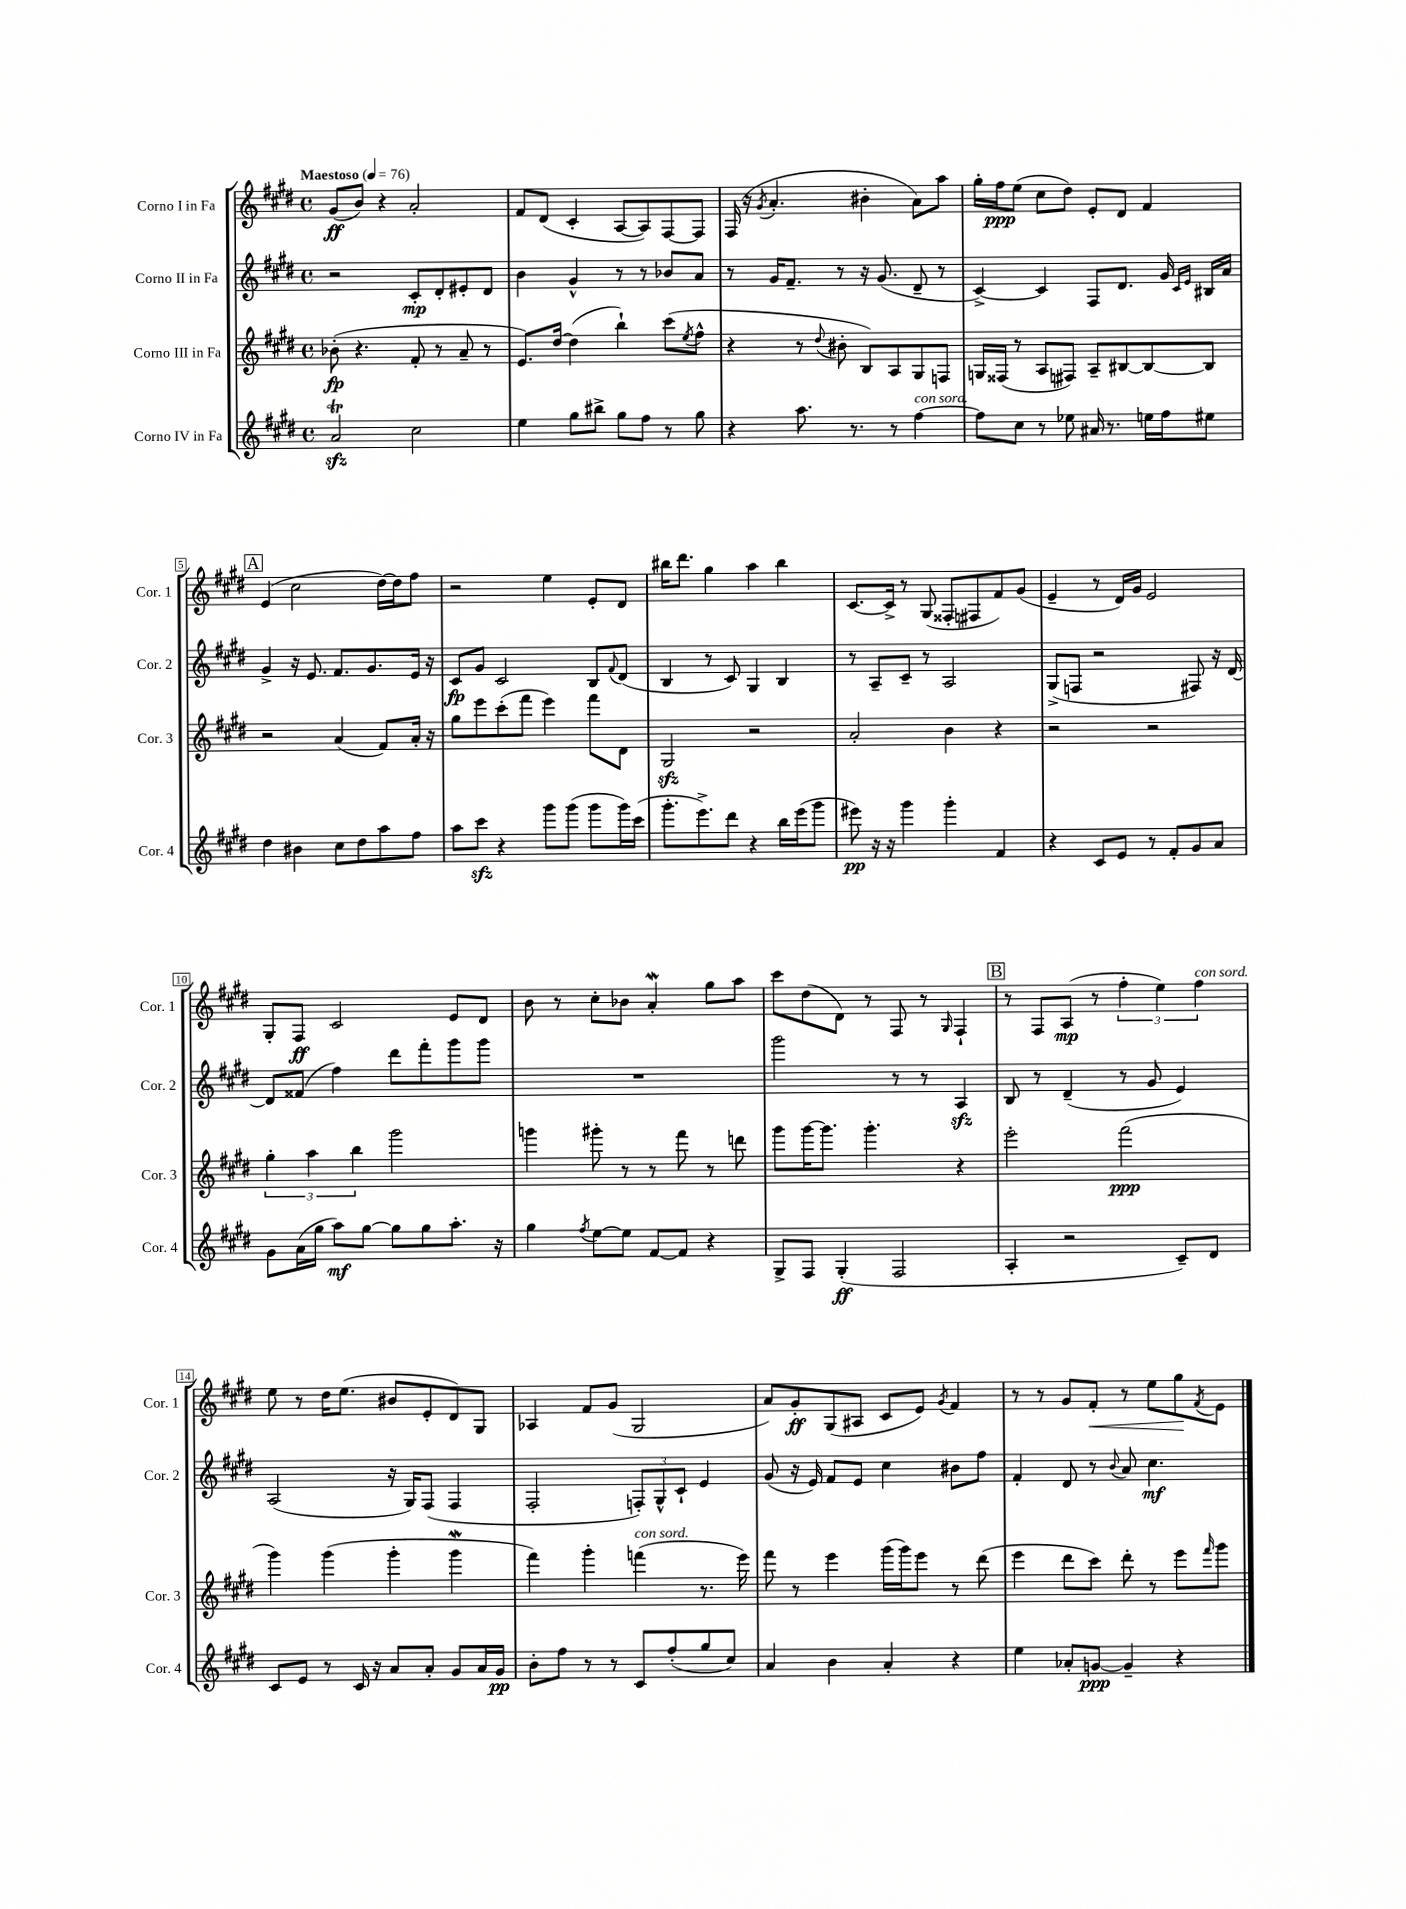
<<
\new StaffGroup <<
\new Staff = "s0" \with { instrumentName = "Corno I in Fa" shortInstrumentName = "Cor. 1" } {
    \clef treble \key e \major \defaultTimeSignature \time 4/4 \tempo "Maestoso" 4 = 76
    gis'8\ff( b'8) r4 a'2-. |
    fis'8 dis'8( cis'4-. a8~ a8) fis8~ fis8 |
    fis16( r16 \acciaccatura { gis'8 } a'4.-. bis'4-. a'8) a''8 |
    gis''16-. fis''16\ppp e''8( cis''8 dis''8) e'8-. dis'8 fis'4 |
    \mark \markup { \box "A" } e'4( cis''2 dis''16~) dis''16 fis''8 |
    r2 e''4 e'8-. dis'8 |
    bis''16 dis'''8. gis''4 a''4 bis''4 |
    cis'8.~ cis'16-> r8 gis8( fisis8-. fis8 fis'8) gis'8( |
    e'4-- r8 dis'16) gis'16 e'2 |
    gis8-. fis8\ff cis'2 e'8 dis'8 |
    b'8 r8 cis''8-. bes'8 a'4-.\mordent gis''8 a''8 |
    cis'''8 dis''8( dis'8) r8 fis8 r8 \grace { gis16 } fis4-! |
    \mark \markup { \box "B" } r8 fis8 a8\mp( r8 \tuplet 3/2 { fis''4-. e''4) fis''4^\markup { \italic "con sord." } } |
    e''8 r8 dis''16 e''8.( bis'8 e'8-. dis'8) gis8 |
    aes4 fis'8 gis'8( gis2 |
    a'8) gis'8-.\ff gis8( ais8 cis'8 e'8) \acciaccatura { gis'8 } fis'4 |
    r8 r8 gis'8 fis'8-.\< r8 e''8 gis''8\! \acciaccatura { fis'8 } e'8 \bar "|." |
}
\new Staff = "s1" \with { instrumentName = "Corno II in Fa" shortInstrumentName = "Cor. 2" } {
    \clef treble \key e \major \defaultTimeSignature \time 4/4
    r2 cis'8-.\mp dis'8-. eis'8-. dis'8 |
    b'4 gis'4-^ r8 r8 bes'8 a'8 |
    r8 gis'16 fis'8.-- r8 r16 gis'8.( dis'8-- r8 |
    cis'4~->) cis'4 fis8 dis'8. gis'16 \grace { cis'16 e'16 } bis16 a'16 |
    \mark \markup { \box "A" } gis'4-> r16 e'8. fis'8. gis'8. e'16 r16 |
    cis'8\fp gis'8 cis'2 b8 \appoggiatura { fis'8 } dis'8( |
    b4 r8 cis'8) gis4 b4 |
    r8 a8-- cis'8-- r8 a2 |
    gis8->( f8 r2 fis8) r16 dis'16~ |
    dis'8 fisis'8( fis''4) dis'''8 fis'''8-. gis'''8 gis'''8 |
    R1 |
    gis'''2 r8 r8 a4\sfz |
    \mark \markup { \box "B" } b8 r8 dis'4--( r8 gis'8 e'4) |
    a2( r16 gis16) fis8( fis4 |
    fis2-. \tuplet 3/2 { f8-.) gis8-^ cis'8-! } e'4 |
    gis'8( r16 e'16) fis'8 e'8 cis''4 bis'8 fis''8 |
    fis'4-. dis'8 r8 \appoggiatura { b'8 } a'8 cis''4.\mf \bar "|." |
}
\new Staff = "s2" \with { instrumentName = "Corno III in Fa" shortInstrumentName = "Cor. 3" } {
    \clef treble \key e \major \defaultTimeSignature \time 4/4
    bes'8-.\fp( r4. fis'8-. r8 a'8-- r8 |
    e'8.) dis''16~ dis''4( b''4-!) cis'''8( \acciaccatura { e''8 } fis''8-^ |
    r4 r8 \appoggiatura { dis''8 } bis'8-. b8) a8 gis8 f8 |
    g16 fisis16( r8 a8 fis8) a8-- bis8~ bis8~ bis8 |
    \mark \markup { \box "A" } r2 a'4( fis'8) a'16-. r16 |
    gis''8 e'''8 cis'''8-.( fis'''8 e'''4) fis'''8 dis'8 |
    gis2\sfz r2 |
    a'2-. b'4 r4 |
    r2 r2 |
    \tuplet 3/2 { gis''4-. a''4 b''4 } gis'''2 |
    g'''4 gis'''8-. r8 r8 fis'''8 r8 d'''8 |
    gis'''8 gis'''16~ gis'''8. gis'''4.-. r4 |
    \mark \markup { \box "B" } e'''2-. fis'''2\ppp( |
    gis'''4) gis'''4( gis'''4-. gis'''4\mordent |
    fis'''4) gis'''4-. f'''4^\markup { \italic "con sord." }( r8. e'''16) |
    fis'''8 r8 e'''4 gis'''16( gis'''16) e'''8 r8 dis'''8( |
    e'''4 dis'''8 cis'''8) dis'''8-. r8 e'''8 \grace { fis'''16 } gis'''8 \bar "|." |
}
\new Staff = "s3" \with { instrumentName = "Corno IV in Fa" shortInstrumentName = "Cor. 4" } {
    \clef treble \key e \major \defaultTimeSignature \time 4/4
    a'2\trill\sfz cis''2 |
    e''4 gis''8 bis''8-> gis''8 fis''8 r8 gis''8 |
    r4 a''8. r8. r8 fis''4~^\markup { \italic "con sord." } |
    fis''8 cis''8 r8 ees''8 ais'16 r8. e''16 fis''16 eis''8 |
    \mark \markup { \box "A" } dis''4 bis'4 cis''8 dis''8 a''8 fis''8 |
    a''8 cis'''8\sfz r4 gis'''8 gis'''8( gis'''8 gis'''16) cis'''16( |
    gis'''8.-. e'''8.->) dis'''8 r4 b''16 e'''16( gis'''8 |
    eis'''8\pp) r16 r16 gis'''4 gis'''4-. fis'4 |
    r4 cis'8 e'8 r8 fis'8-. gis'8 a'8 |
    gis'8 a'16( gis''16 a''8\mf) gis''8~ gis''8 gis''8 a''8.-. r16 |
    gis''4 \acciaccatura { fis''8 } e''8~ e''8 fis'8~ fis'8 r4 |
    gis8-> fis8 gis4-.\ff( fis2 |
    \mark \markup { \box "B" } a4-. r2 cis'8--) dis'8 |
    cis'8 e'8 r8 cis'16 r16 a'8 a'8-. gis'8 a'16 gis'16\pp |
    b'8-. fis''8 r8 r8 cis'8 fis''8-.( gis''8 cis''8) |
    a'4 b'4 a'4-. r4 |
    e''4 aes'8-. g'8~\ppp g'4-- r4 \bar "|." |
}
>>
>>
\layout { \context { \Score \override BarNumber.stencil = #(make-stencil-boxer 0.1 0.3 ly:text-interface::print) } }
